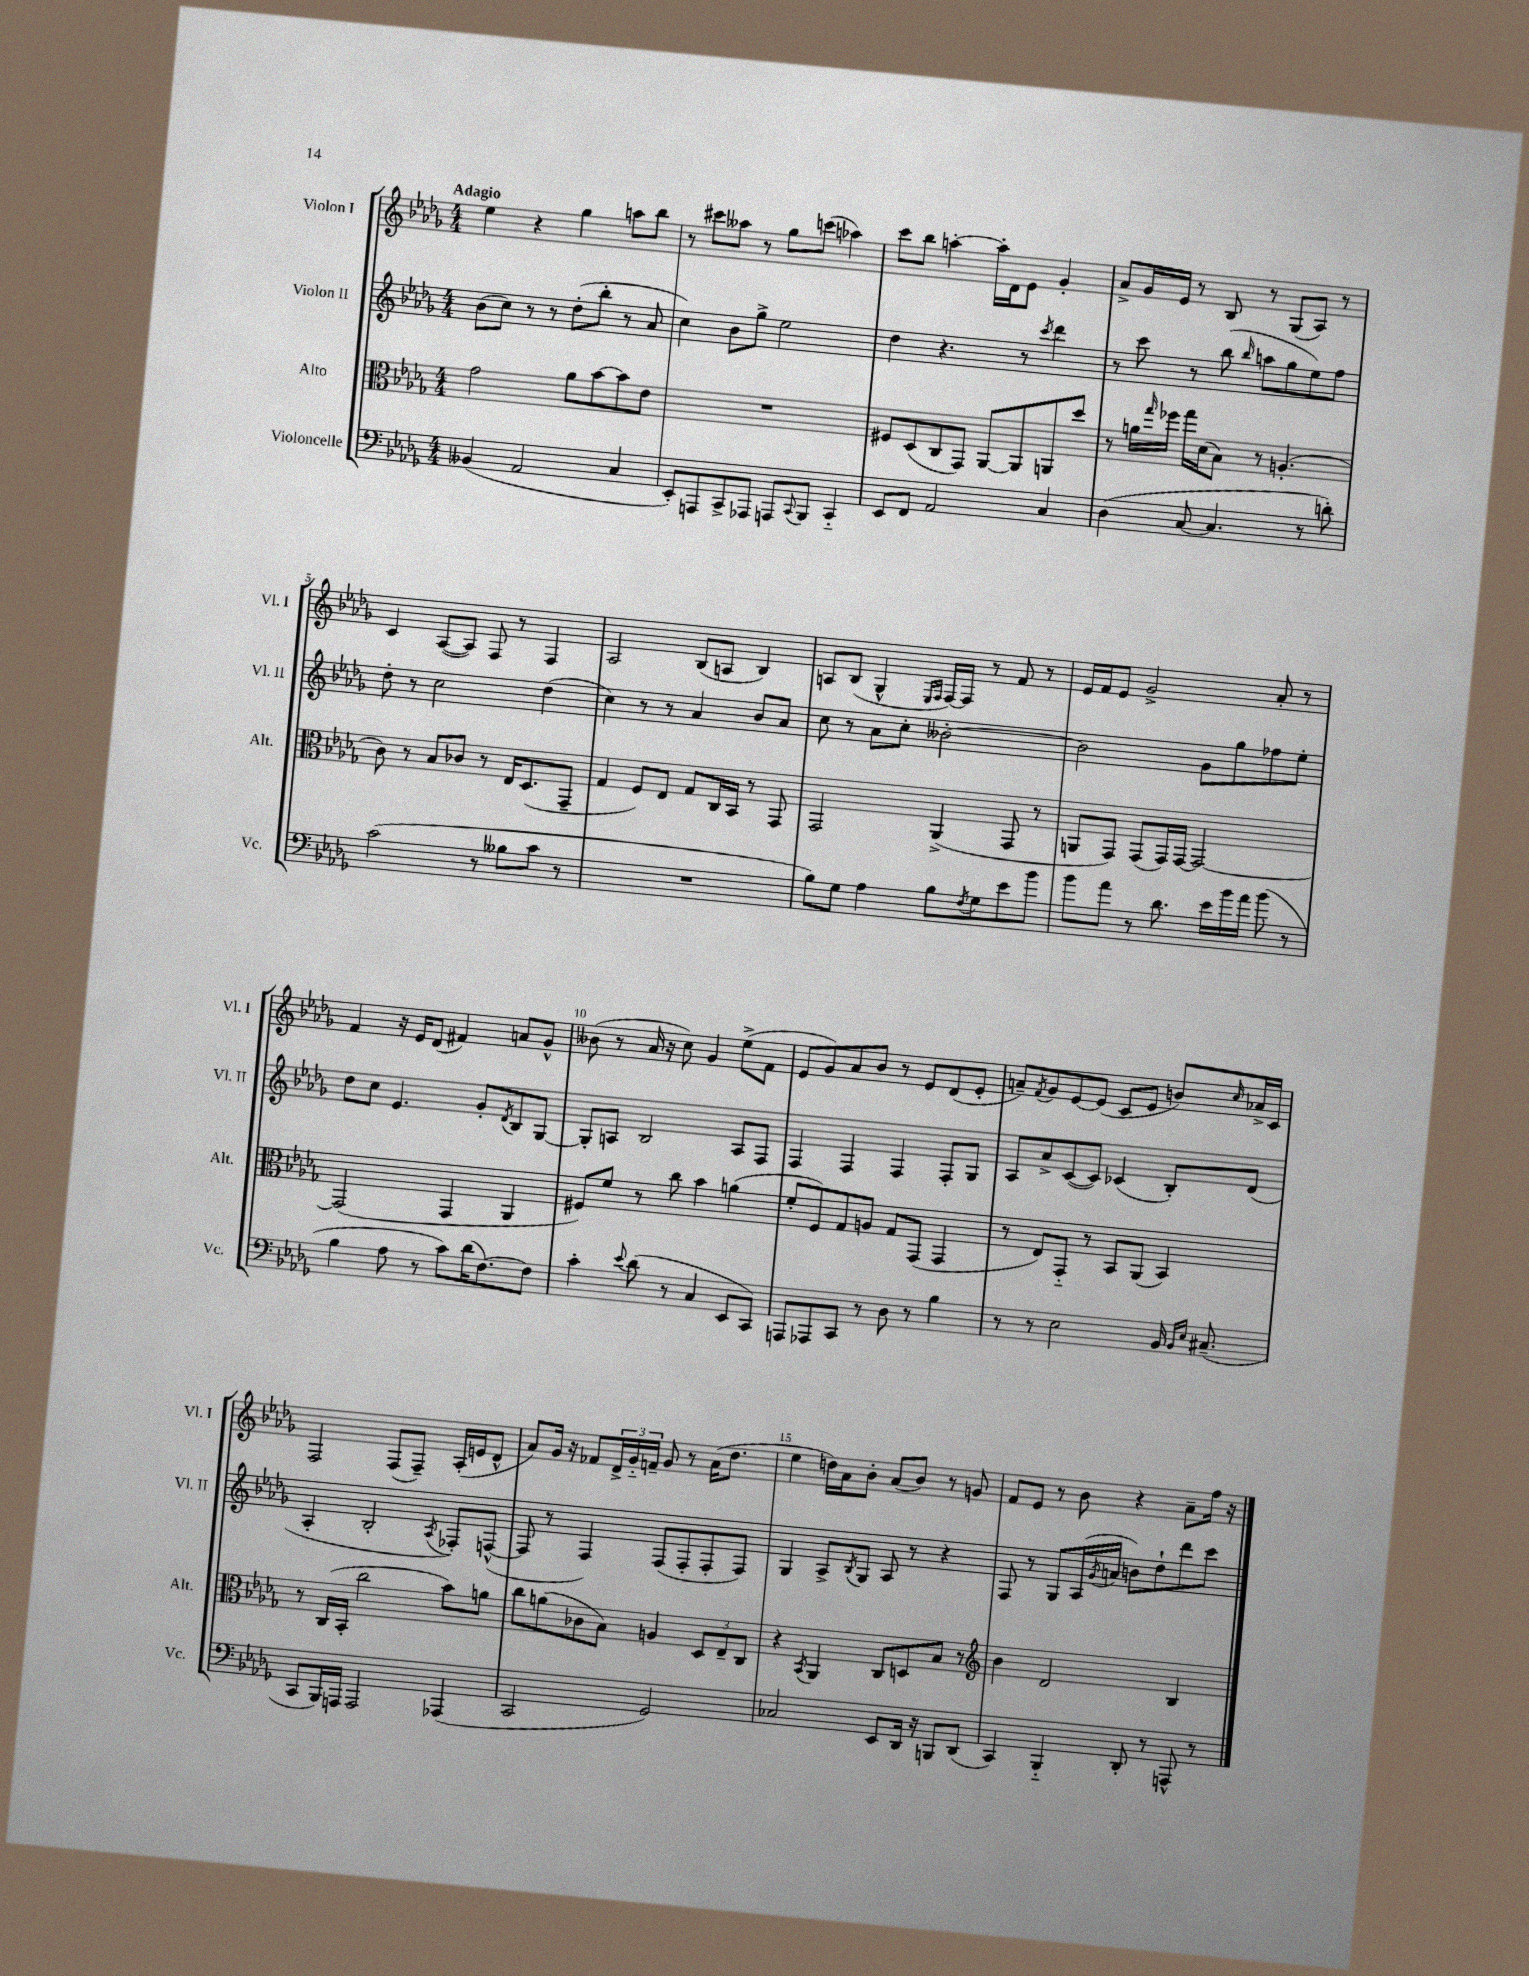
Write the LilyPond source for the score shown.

<<
\new StaffGroup <<
\new Staff = "s0" \with { instrumentName = "Violon I" shortInstrumentName = "Vl. I" } {
    \clef treble \key des \major \numericTimeSignature \time 4/4 \tempo "Adagio"
    ees''4 r4 ges''4 a''8 bes''8 |
    r8 cis'''8 aeses''8 r8 ges''8 c'''8( aes''4) |
    c'''8 bes''8 a''4~-. a''16-. des'16 ees'8 ges'4-. |
    aes'8-> ges'16 ees'16 r8 bes8 r8 ges8( aes8) r8 |
    c'4 aes8~( aes8) f8 r8 f4 |
    aes2 bes8( a8 bes4) |
    a8 bes8( ges4-^ \grace { ees16 f16 } f16~) f16 r8 f'8 r8 |
    ees'16 f'16 ees'8 ges'2-> aes'8-. r8 |
    f'4 r16 ees'16 des'8( fis'4) a'8 ges'8-^ |
    beses'8( r8 aes'16 r16 c''8) ges'4 ees''8->( f'8 |
    ees'8 ges'8) aes'8 bes'8 r8 ees'8 des'8( ees'8-. |
    a'8--) \acciaccatura { f'8 } ges'8 ees'8~ ees'8( c'8 ees'8 b'8) \grace { c''16 } aes'16-> c'16 |
    f2 f8( f8--) aes16-.( e'16 des'8-^ |
    aes'8) ges'16 r16 fes'8 \tuplet 3/2 { des'16-> ges'16-_ f'16-- } ges'8 r8 aes'16( des''8. |
    ees''4 d''16) aes'16 bes'8-. aes'8( bes'8) r8 g'8 |
    f'8 ees'8 r8 bes'8 r4 aes'8-- f''16 r16 \bar "|." |
}
\new Staff = "s1" \with { instrumentName = "Violon II" shortInstrumentName = "Vl. II" } {
    \clef treble \key des \major \numericTimeSignature \time 4/4
    bes'8( c''8) r8 r8 des''8-.( bes''8-. r8 aes'8 |
    c''4) bes'8 ges''8-> ees''2 |
    des''4 r4. r8 \acciaccatura { c'''8 } des'''4 |
    r8 c'''8 r8 bes''8( \grace { bes''16 } a''8 ges''8 ees''8) f''8 |
    des''8-. r8 c''2 des''4( |
    c''4) r8 r8 aes'4 bes'8 aes'8 |
    c''8 r8 aes'8 c''8-. beses'2~-. |
    beses'2 ges'8 ges''8 fes''8 ees''8-. |
    des''8 c''8 ees'4. ges'8-. \acciaccatura { des'8 } bes8 ges8~ |
    ges8-. a8 bes2 a8 f8 |
    f4 f4 f4 f8-. ges8 |
    aes8 aes'8-> c'8~( c'8) ces'4( bes8-.) des'8( |
    aes4-. bes2-. \acciaccatura { aes8 } fes8-.) f8~-^( |
    f8 r8 f4) f8( f8-. f8-. f8) |
    ges4 aes8-> \acciaccatura { bes8 } ges8 aes8 r8 r4 |
    f8 r8 ges8 aes16( \acciaccatura { ges'8 } a'16 b'8) des''8-! des'''8 c'''8 \bar "|." |
}
\new Staff = "s2" \with { instrumentName = "Alto" shortInstrumentName = "Alt." } {
    \clef alto \key des \major \numericTimeSignature \time 4/4
    ges'2 aes'8 bes'8~ bes'8 ees'8 |
    R1 |
    fis8 des8( c8 ges,8) aes,8~ aes,8 a,8 des''8 |
    r8 a'16 \grace { ges''16 } fes''16 ges''16 des'16( bes8) r8 a4.-.( |
    c'8) r8 bes8 ces'8 r8 ees16 des8.( ges,8-- |
    ges4 f8) ees8 ges8 c16 bes,16 r8 ges,8 |
    ges,2 aes,4->( ges,8 r8 |
    a,8 ges,8) ges,8( ges,16) ges,16~ ges,2~ |
    ges,2( ges,4 aes,4 |
    fis8) f'8 r8 c''8 bes'4 a'4( |
    f'8-. f8) ges8 a8 ges8 ges,8( ges,4 |
    r8 ees8) ges,8-_ r8 bes,8 aes,8( bes,4) |
    r8 c16( bes,16-. c''2 bes'8) a'8 |
    c''8 a'8( ces'8 bes8) a4 \tuplet 3/2 { des8 ees8-- c8 } |
    r4 \acciaccatura { bes,8 } aes,4 c8 d8 bes8 r8 |
    \clef treble bes'4 des'2 bes4 \bar "|." |
}
\new Staff = "s3" \with { instrumentName = "Violoncelle" shortInstrumentName = "Vc." } {
    \clef bass \key des \major \numericTimeSignature \time 4/4
    beses,4( aes,2 c4 |
    ees,8-.) a,,8 c,8-> aes,,8 a,,8 \appoggiatura { c,8 } bes,,8 c,4-_ |
    ees,8 f,8 aes,2 c4 |
    des4( c8~ c4. r8 d'8-.) |
    c'2( r8 beses8 c'8 r8 |
    R1 |
    bes8) ges8 aes4 bes8 \acciaccatura { f8 } ges8 ees'8 bes'8 |
    bes'8 aes'8 r8 des'8. ees'16 bes'16 aes'16 bes'8( r8 |
    bes4 aes8 r8 c'8) des'16( f8.~) f8 |
    c'4-. \appoggiatura { ees'8 } des'8( r8 c4 ees,8 c,8) |
    a,,8 aes,,8 c,8 r8 des8 r8 bes4 |
    r8 r8 ees2 bes,16 \grace { bes,16 ees16 } cis8.--( |
    c,8 bes,,16) a,,16 a,,2 aes,,4( |
    c,2 ges,2) |
    ces2 ees,8 des,16 r16 b,,8 des,8( |
    c,4) bes,,4-_ des,8-. r8 a,,8-^ r8 \bar "|." |
}
>>
>>
\layout { \context { \Score \override BarNumber.break-visibility = ##(#f #t #t) barNumberVisibility = #(every-nth-bar-number-visible 5) } }
